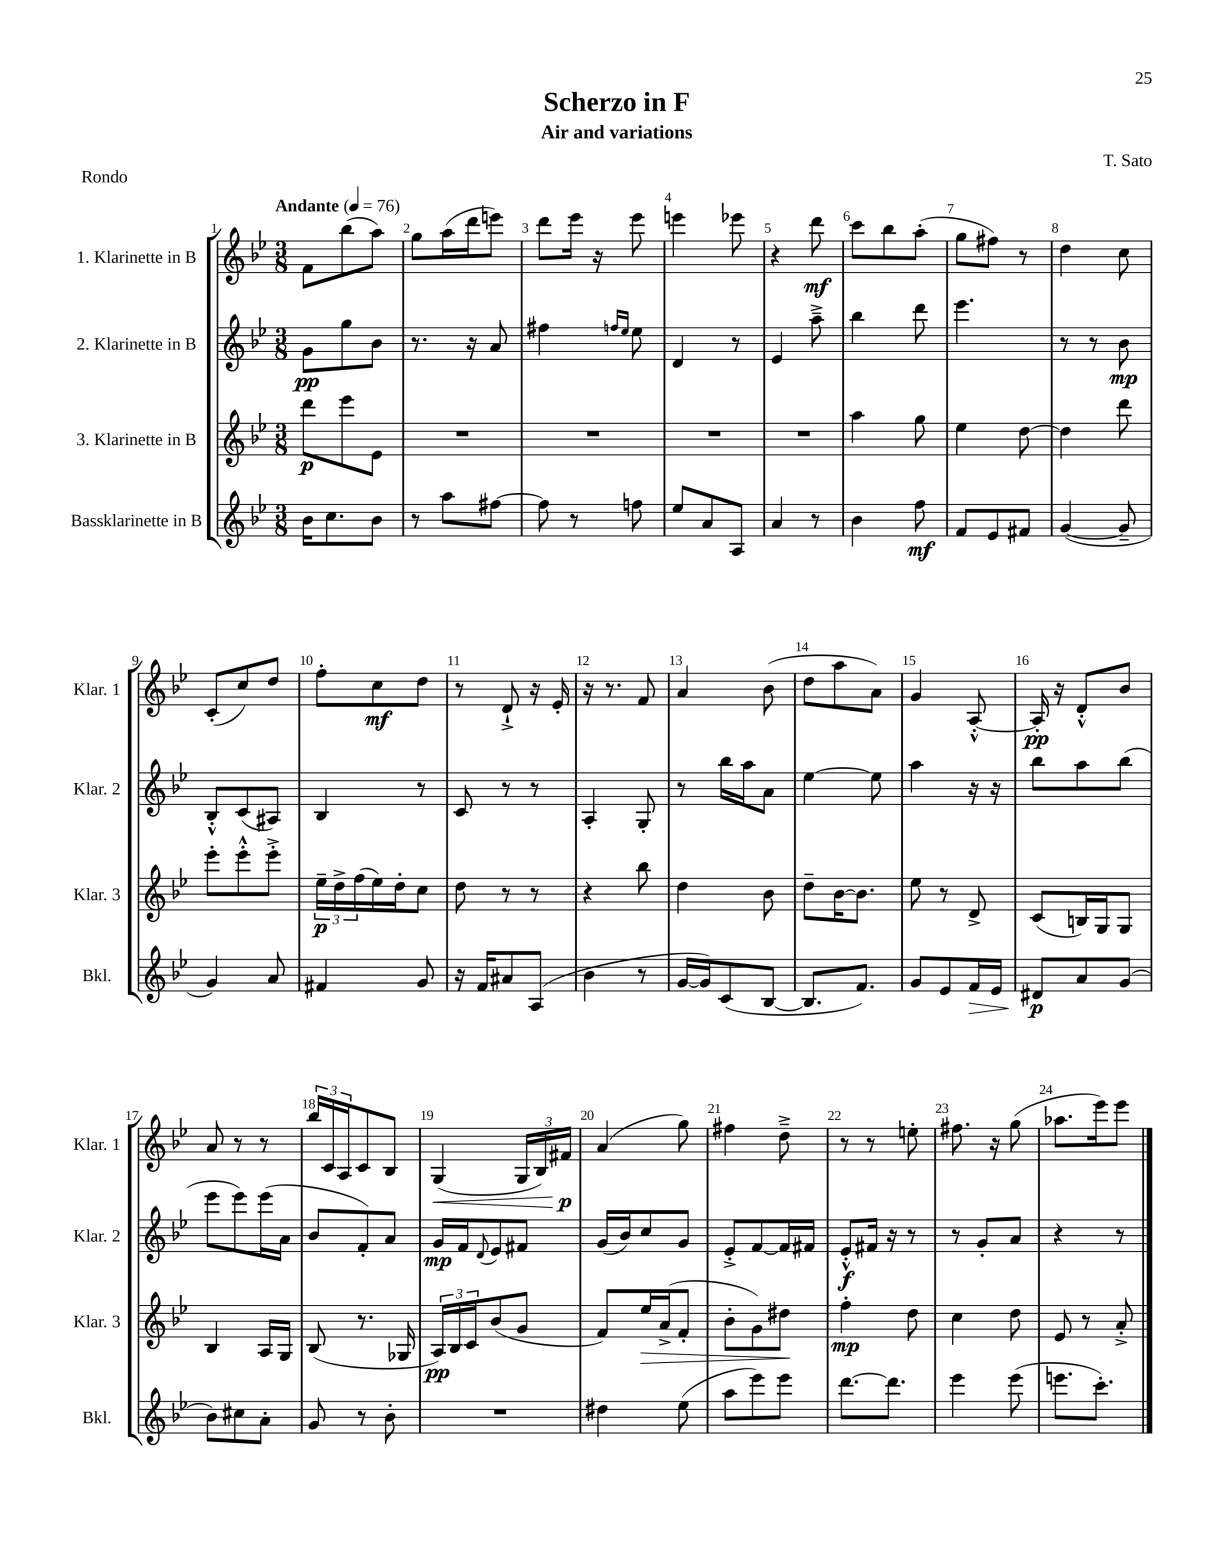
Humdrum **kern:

**kern	**dynam	**kern	**dynam	**kern	**dynam	**kern	**dynam
*part4	*part4	*part3	*part3	*part2	*part2	*part1	*part1
*staff4	*staff4	*staff3	*staff3	*staff2	*staff2	*staff1	*staff1
*I"Bassklarinette in B	*	*I"3. Klarinette in B	*	*I"2. Klarinette in B	*	*I"1. Klarinette in B	*
*I'Bkl.	*	*I'Klar. 3	*	*I'Klar. 2	*	*I'Klar. 1	*
*clefG2	*	*clefG2	*	*clefG2	*	*clefG2	*
*k[b-e-]	*	*k[b-e-]	*	*k[b-e-]	*	*k[b-e-]	*
*M3/8	*	*M3/8	*	*M3/8	*	*M3/8	*
*MM76	*	*MM76	*	*MM76	*	*MM76	*
=1	=1	=1	=1	=1	=1	=1	=1
!	!	!	!	!	!	!LO:TX:a:B:t=Andante	!
16b-\KL	.	8ddd\L	p	8g\L	pp	8f\L	.
8.cc\	.	.	.	.	.	.	.
.	.	8eee-\	.	8gg\	.	(8bb-\	.
8b-\J	.	8e-\J	.	8b-\J	.	8aa\J)	.
=2	=2	=2	=2	=2	=2	=2	=2
8r	.	4.r	.	8.r	.	8gg\L	.
8aa\L	.	.	.	.	.	(16aa\L	.
.	.	.	.	16r	.	16ddd\J	.
[8ff#X\J	.	.	.	8a/	.	8eeen\J)	.
=3	=3	=3	=3	=3	=3	=3	=3
8ff#\]	.	4.r	.	4ff#X\	.	8ddd\L	.
8r	.	.	.	.	.	16eee-\Jk	.
.	.	.	.	.	.	16r	.
.	.	.	.	16qqffn/LL	.	.	.
.	.	.	.	16qqee-/JJ	.	.	.
8ffn\	.	.	.	8ee-\	.	8eee-\	.
=4	=4	=4	=4	=4	=4	=4	=4
8ee-/L	.	4.r	.	4d/	.	4eeen\	.
8a/	.	.	.	.	.	.	.
8A/J	.	.	.	8r	.	8eee-X\	.
=5	=5	=5	=5	=5	=5	=5	=5
4a/	.	4.r	.	4e-/	.	4r	.
8r	.	.	.	8aa~^\	.	8ddd\	mf
=6	=6	=6	=6	=6	=6	=6	=6
4b-\	.	4aa\	.	4bb-\	.	8ccc\L	.
.	.	.	.	.	.	8bb-\	.
8ff\	mf	8gg\	.	8ddd\	.	(8aa'\J	.
=7	=7	=7	=7	=7	=7	=7	=7
8f/L	.	4ee-\	.	4.eee-\	.	8gg\L	.
8e-/	.	.	.	.	.	8ff#X\J)	.
8f#X/J	.	[8dd\	.	.	.	8r	.
=8	=8	=8	=8	=8	=8	=8	=8
([4g/	.	4dd\]	.	8r	.	4dd\	.
.	.	.	.	8r	.	.	.
8g~/]	.	8ddd\	.	8b-\	mp	8cc\	.
!!LO:LB:g=z
=9	=9	=9	=9	=9	=9	=9	=9
4g/)	.	8eee-'\L	.	8B-'^^/L	.	(8c'/L	.
.	.	8eee-'^^\	.	(8c/	.	8cc/)	.
8a/	.	8eee-'^\J	.	8A#X/J)	.	8dd/J	.
=10	=10	=10	=10	=10	=10	=10	=10
4f#X/	.	24ee-~\LL	p	4B-/	.	8ff'\L	.
.	.	24dd^\	.	.	.	.	.
.	.	(24ff\	.	.	.	.	.
.	.	16ee-\)	.	.	.	8cc\	mf
.	.	16dd'\J	.	.	.	.	.
8g/	.	8cc\J	.	8r	.	8dd\J	.
=11	=11	=11	=11	=11	=11	=11	=11
16r	.	8dd\	.	8c/	.	8r	.
16f/KL	.	.	.	.	.	.	.
8a#X/	.	8r	.	8r	.	8d`^/	.
(8A/J	.	8r	.	8r	.	16r	.
.	.	.	.	.	.	16e-'/	.
=12	=12	=12	=12	=12	=12	=12	=12
4b-\	.	4r	.	4A'/	.	16r	.
.	.	.	.	.	.	8.r	.
8r	.	8bb-\	.	8G'/	.	8f/	.
=13	=13	=13	=13	=13	=13	=13	=13
[16g/LL	.	4dd\	.	8r	.	4a/	.
16g/J])	.	.	.	.	.	.	.
(8c/	.	.	.	16bb-\LL	.	.	.
.	.	.	.	16aa\J	.	.	.
[8B-/J	.	8b-\	.	8a\J	.	(8b-\	.
=14	=14	=14	=14	=14	=14	=14	=14
8.B-/L]	.	8dd~\L	.	[4ee-\	.	8dd\L	.
.	.	[16b-\K	.	.	.	8aa\	.
8.f/J)	.	8.b-\J]	.	.	.	.	.
.	.	.	.	8ee-\]	.	8a\J)	.
=15	=15	=15	=15	=15	=15	=15	=15
8g/L	.	8ee-\	.	4aa\	.	4g/	.
8e-/	.	8r	.	.	.	.	.
!	!LO:HP:b	!	!	!	!	!	!
16f/L	>	8d^/	.	16r	.	[8A'^^/	.
16e-/JJ	.	.	.	16r	.	.	.
=16	=16	=16	=16	=16	=16	=16	=16
8d#X/L	p	(8c/L	.	8bb-\L	.	16A'/]	pp
.	.	.	.	.	.	16r	.
8a/	]	16Bn/L)	.	8aa\	.	8d'^^/L	.
.	.	16G/J	.	.	.	.	.
(8g/J	.	8G/J	.	(8bb-\J	.	8b-/J	.
!!LO:LB:g=z
=17	=17	=17	=17	=17	=17	=17	=17
8b-\L)	.	4B-/	.	8eee-\L	.	8a/	.
8cc#X\	.	.	.	8eee-\)	.	8r	.
8a'\J	.	16A/LL	.	(16eee-\L	.	8r	.
.	.	16G/JJ	.	16a\JJ	.	.	.
=18	=18	=18	=18	=18	=18	=18	=18
8g/	.	(8B-/	.	8b-/L	.	24bb-/LL	.
.	.	.	.	.	.	24c/	.
.	.	.	.	.	.	24A/J	.
8r	.	8.r	.	8f'/)	.	8c/	.
8b-'\	.	.	.	8a/J	.	8B-/J	.
.	.	16G-X/	.	.	.	.	.
=19	=19	=19	=19	=19	=19	=19	=19
!	!	!	!	!	!	!	!LO:HP:b
4.r	.	24A/LL)	pp	16g/LL	mp	(4G/	<
.	.	24B-/	.	.	.	.	.
.	.	.	.	16f/J	.	.	.
.	.	24c/J	.	.	.	.	.
.	.	.	.	8qqd/	.	.	.
.	.	(8b-/	.	8e-/	.	.	.
.	.	8g/J	.	8f#X/J	.	24G/LL	.
.	.	.	.	.	.	24B-/)	.
.	.	.	.	.	.	24f#X/JJ	p
.	.	.	.	.	.	.	[
=20	=20	=20	=20	=20	=20	=20	=20
4dd#X\	.	8f/L)	.	(16g/LL	.	(4a/	.
.	.	.	.	16b-/J)	.	.	.
!	!	!	!LO:HP:b	!	!	!	!
.	.	16ee-/L	>	8cc/	.	.	.
.	.	(16a^/J	.	.	.	.	.
(8ee-\	.	8f'/J	.	8g/J	.	8gg\)	.
=21	=21	=21	=21	=21	=21	=21	=21
8aa\L	.	8b-'\L	.	8e-'^/L	.	4ff#X\	.
8eee-\)	.	8g\)	.	[8f/	.	.	.
8eee-\J	.	8dd#X\J	.	16f/L]	.	8dd~^\	.
.	.	.	.	16f#X/JJ	.	.	.
.	.	.	]	.	.	.	.
=22	=22	=22	=22	=22	=22	=22	=22
[8.ddd\L	.	4ff'\	mp	8e-'^^/L	f	8r	.
.	.	.	.	16f#X/Jk	.	8r	.
8.ddd\J]	.	.	.	16r	.	.	.
.	.	8dd\	.	8r	.	8een'\	.
=23	=23	=23	=23	=23	=23	=23	=23
4eee-\	.	4cc\	.	8r	.	8.ff#X\	.
.	.	.	.	8g'/L	.	.	.
.	.	.	.	.	.	16r	.
(8eee-\	.	8dd\	.	8a/J	.	(8gg\	.
=24	=24	=24	=24	=24	=24	=24	=24
8.eeen\L	.	8e-/	.	4r	.	8.aa-X\L	.
.	.	8r	.	.	.	.	.
8.ccc'\J)	.	.	.	.	.	16eee-\k)	.
.	.	8a'^/	.	8r	.	8eee-\J	.
==	==	==	==	==	==	==	==
*-	*-	*-	*-	*-	*-	*-	*-
